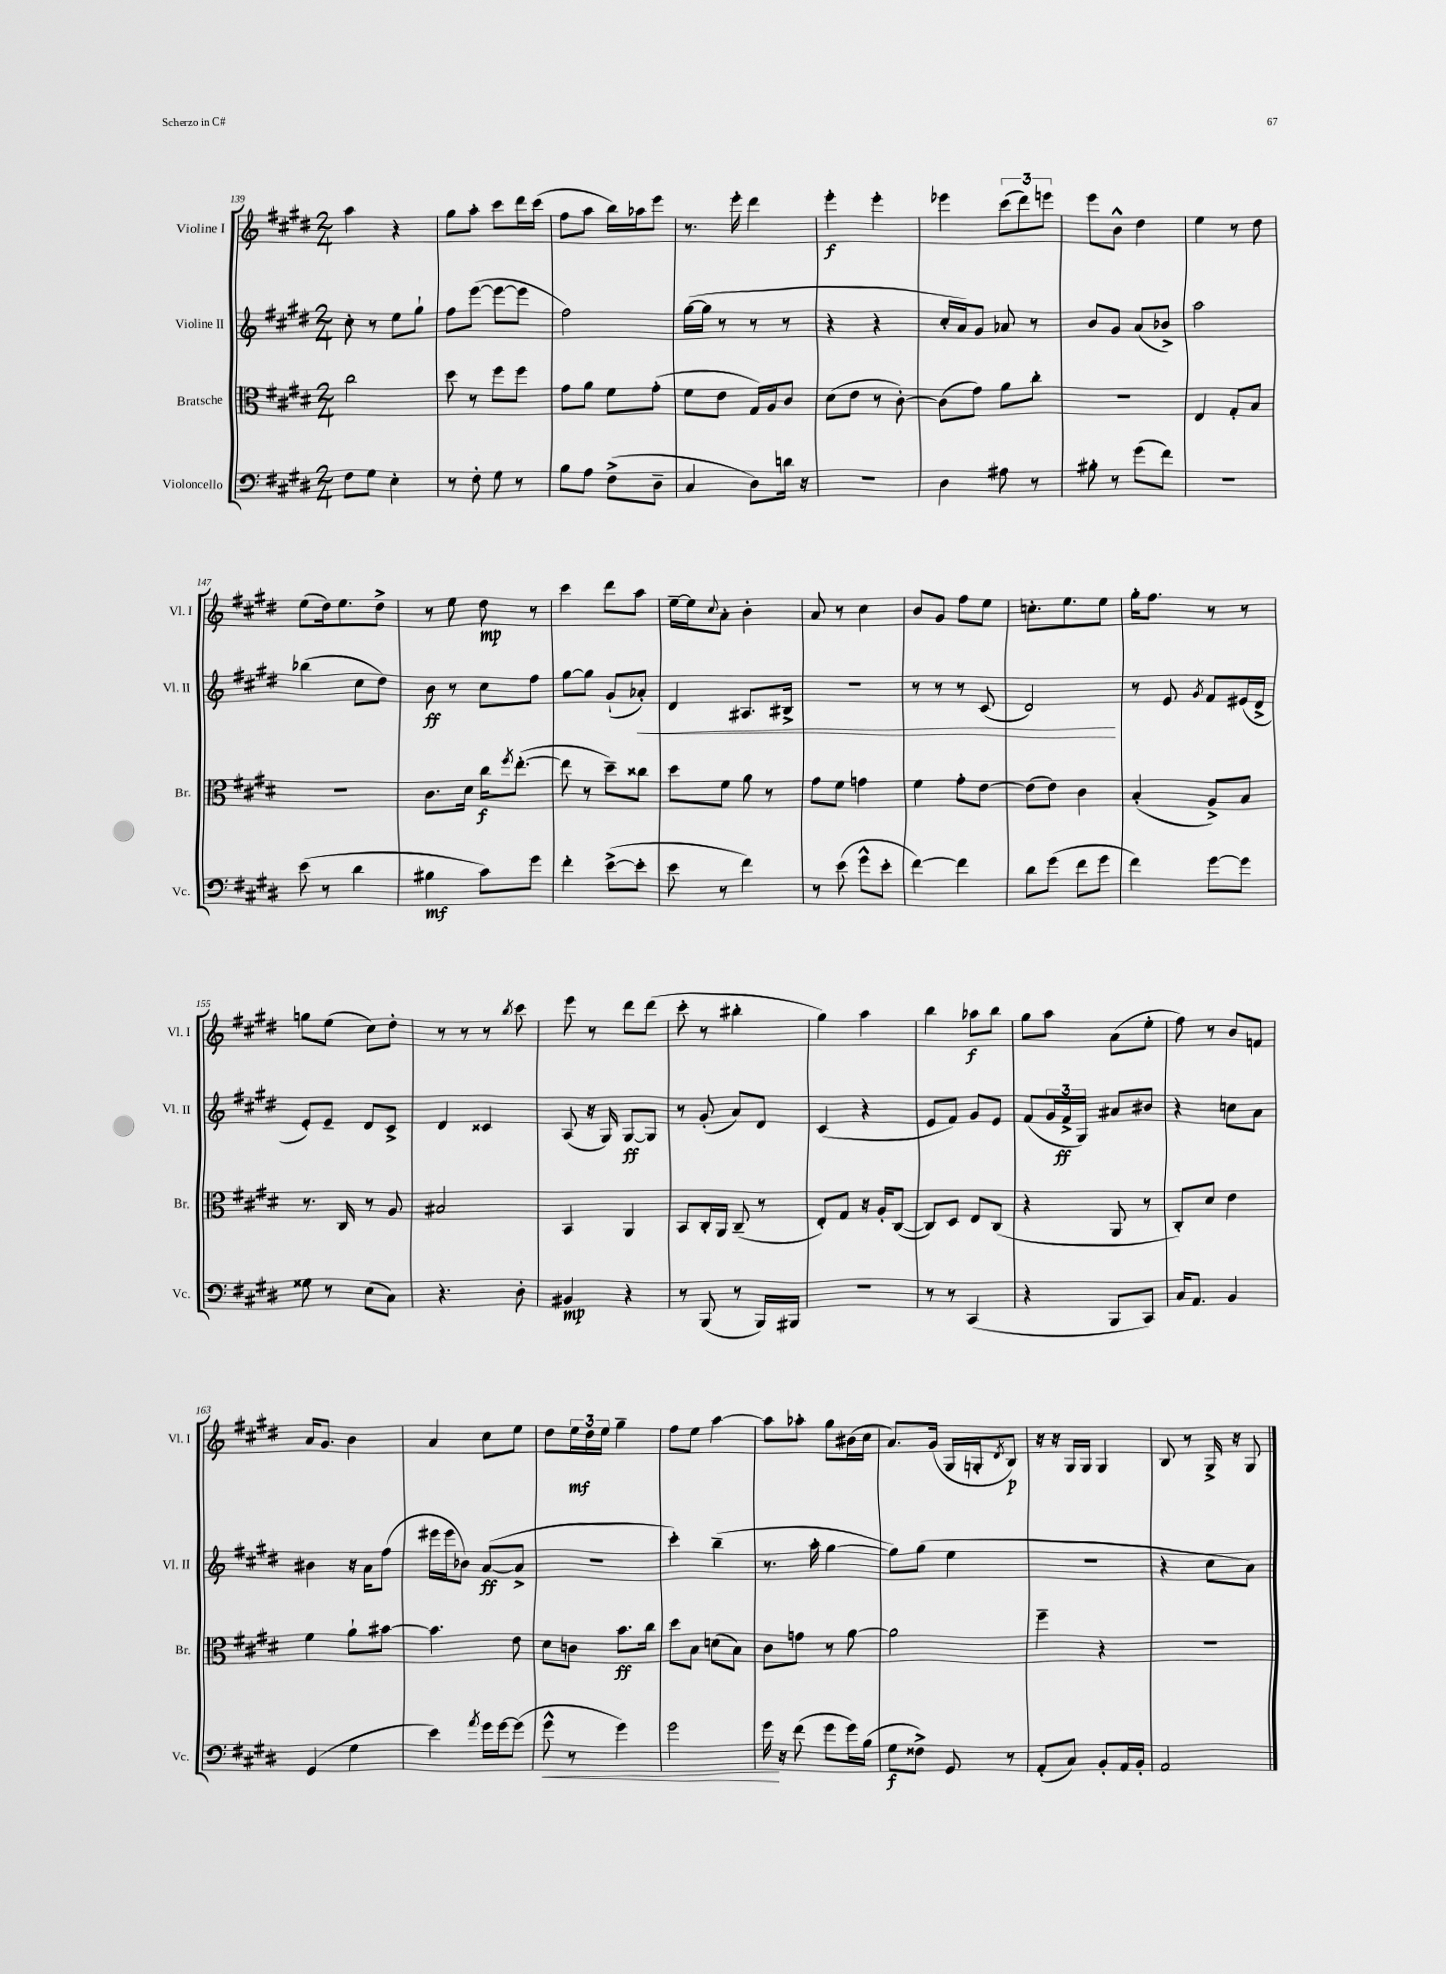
<<
\new StaffGroup <<
\new Staff = "s0" \with { instrumentName = "Violine I" shortInstrumentName = "Vl. I" } {
    \clef treble \key e \major \numericTimeSignature \time 2/4
    a''4 r4 |
    gis''8 a''8-. cis'''8 dis'''16 cis'''16( |
    fis''8 a''8 b''16) aes''16 e'''8 |
    r8. e'''16-. dis'''4 |
    e'''4-.\f e'''4-. |
    ees'''4 \tuplet 3/2 { cis'''8( dis'''8) e'''8 } |
    e'''8 b'8-^ dis''4 |
    e''4 r8 dis''8 |
    e''8( dis''16) e''8. dis''8-> |
    r8 e''8 dis''8\mp r8 |
    cis'''4 dis'''8 a''8 |
    e''16~-- e''16 \appoggiatura { cis''8 } a'8-. b'4-. |
    a'8 r8 cis''4 |
    b'8 gis'8 fis''8 e''8 |
    c''8.-. e''8. e''8 |
    gis''16-. fis''8. r8 r8 |
    g''8 e''8( cis''8) dis''8-. |
    r8 r8 r8 \acciaccatura { b''8 } cis'''8 |
    e'''8 r8 dis'''8 dis'''8( |
    cis'''8-. r8 bis''4-. |
    gis''4) a''4 |
    b''4 aes''8\f b''8 |
    gis''8 a''8 a'8( e''8-. |
    fis''8) r8 b'8 f'8 |
    a'16 gis'8. b'4 |
    a'4 cis''8 e''8 |
    dis''8 \tuplet 3/2 { e''16\mf dis''16 e''16 } gis''4-- |
    fis''8 e''8 a''4~ |
    a''8 aes''8-. gis''8 bis'16( cis''16 |
    a'8.) gis'16( gis16 g16-. \acciaccatura { dis'8 } b8\p) |
    r16 r16 gis16 gis16 gis4 |
    b8 r8 gis16-> r16 gis8 \bar "|." |
}
\new Staff = "s1" \with { instrumentName = "Violine II" shortInstrumentName = "Vl. II" } {
    \clef treble \key e \major \numericTimeSignature \time 2/4
    cis''8-. r8 e''8 gis''8-! |
    fis''8 e'''8~( e'''8~ e'''8 |
    fis''2) |
    gis''16~( gis''16 r8 r8 r8 |
    r4 r4 |
    cis''16-. a'16) gis'8 aes'8 r8 |
    b'8 gis'8 a'8( bes'8->) |
    a''2 |
    bes''4( cis''8 dis''8) |
    b'8\ff r8 cis''8 fis''8 |
    gis''8~ gis''8 gis'8-!( aes'8-.\<) |
    dis'4 ais8. bis16-> |
    R2 |
    r8 r8 r8 cis'8( |
    dis'2\!) |
    r8 e'8 \acciaccatura { gis'8 } fis'8 eis'16( dis'16-> |
    e'8-.) e'8-- dis'8 cis'8-> |
    dis'4 cisis'4 |
    a8( r16 gis16) gis8~\ff gis8 |
    r8 gis'8-.( a'8) dis'8 |
    cis'4( r4 |
    e'8 fis'8) gis'8 e'8 |
    fis'8( \tuplet 3/2 { gis'16 fis'16->\ff gis16) } ais'8 bis'8 |
    r4 c''8 a'8 |
    bis'4 r16 a'16 fis''8( |
    eis'''16 eis'''16 bes'8) a'8~\ff( a'8-> |
    r2 |
    cis'''4-.) b''4--( |
    r8. a''16-. gis''4~ |
    gis''8) gis''8( e''4 |
    R2 |
    r4 cis''8 a'8) \bar "|." |
}
\new Staff = "s2" \with { instrumentName = "Bratsche" shortInstrumentName = "Br." } {
    \clef alto \key e \major \numericTimeSignature \time 2/4
    cis''2 |
    dis''8 r8 fis''8 fis''8 |
    gis'8 a'8 fis'8 gis'8-.( |
    fis'8 e'8 gis16) a16 cis'8 |
    dis'8( e'8 r8 cis'8~-.) |
    cis'8( gis'8) a'8 cis''8-. |
    R2 |
    e4 gis8-. b8 |
    r2 |
    cis'8. dis'16 cis''16\f \acciaccatura { fis''8 } e''8.~-.( |
    e''8 r8 dis''8--) cisis''8 |
    dis''8 fis'8 a'8 r8 |
    gis'8 fis'8 g'4 |
    fis'4 gis'8-. e'8~ |
    e'8( e'8) cis'4 |
    b4-.( a8->) b8 |
    r8. cis16 r8 a8 |
    bis2 |
    b,4 a,4 |
    b,8 cis16-. a,16 cis8--( r8 |
    e8-.) gis8 r16 a16-. cis8~( |
    cis8) dis8 e8 cis8( |
    r4 a,8 r8 |
    cis8-.) dis'8 e'4 |
    fis'4 a'8-! bis'8~ |
    bis'4. e'8 |
    dis'8 c'8 b'8.\ff cis''16 |
    dis''8 b8 d'8( b8) |
    cis'8 g'8 r8 a'8~ |
    a'2 |
    fis''4-- r4 |
    r2 \bar "|." |
}
\new Staff = "s3" \with { instrumentName = "Violoncello" shortInstrumentName = "Vc." } {
    \clef bass \key e \major \numericTimeSignature \time 2/4
    fis8 gis8 e4-. |
    r8 fis8-. gis8 r8 |
    b8 a8 fis8->( dis8-- |
    cis4 dis8) d'16 r16 |
    R2 |
    dis4 ais8 r8 |
    bis8-. r8 gis'8( fis'8) |
    r2 |
    e'8( r8 dis'4 |
    bis4\mf cis'8) gis'8 |
    fis'4-. e'8~->( e'8-. |
    e'8 r8 fis'4) |
    r8 e'8( gis'8-^ e'8-. |
    fis'4~) fis'4 |
    dis'8 gis'8( fis'8 gis'8 |
    fis'4) gis'8~ gis'8 |
    gisis8 r8 e8( cis8) |
    r4. dis8-. |
    bis,4\mp r4 |
    r8 b,,8( r8 b,,16) bis,,16 |
    r2 |
    r8 r8 cis,4( |
    r4 b,,8 cis,8) |
    cis16 a,8. b,4 |
    gis,4( gis4 |
    e'4) \acciaccatura { a'8 } gis'16 gis'16~ gis'8( |
    gis'8-^\< r8 gis'4) |
    gis'2 |
    gis'16\! r16 fis'8( gis'8 gis'16) b16( |
    gis8\f fisis8->) gis,8 r8 |
    a,8-.( cis8) b,8-. a,16 b,16-. |
    a,2 \bar "|." |
}
>>
>>
\layout { \context { \Score currentBarNumber = #139 } }
